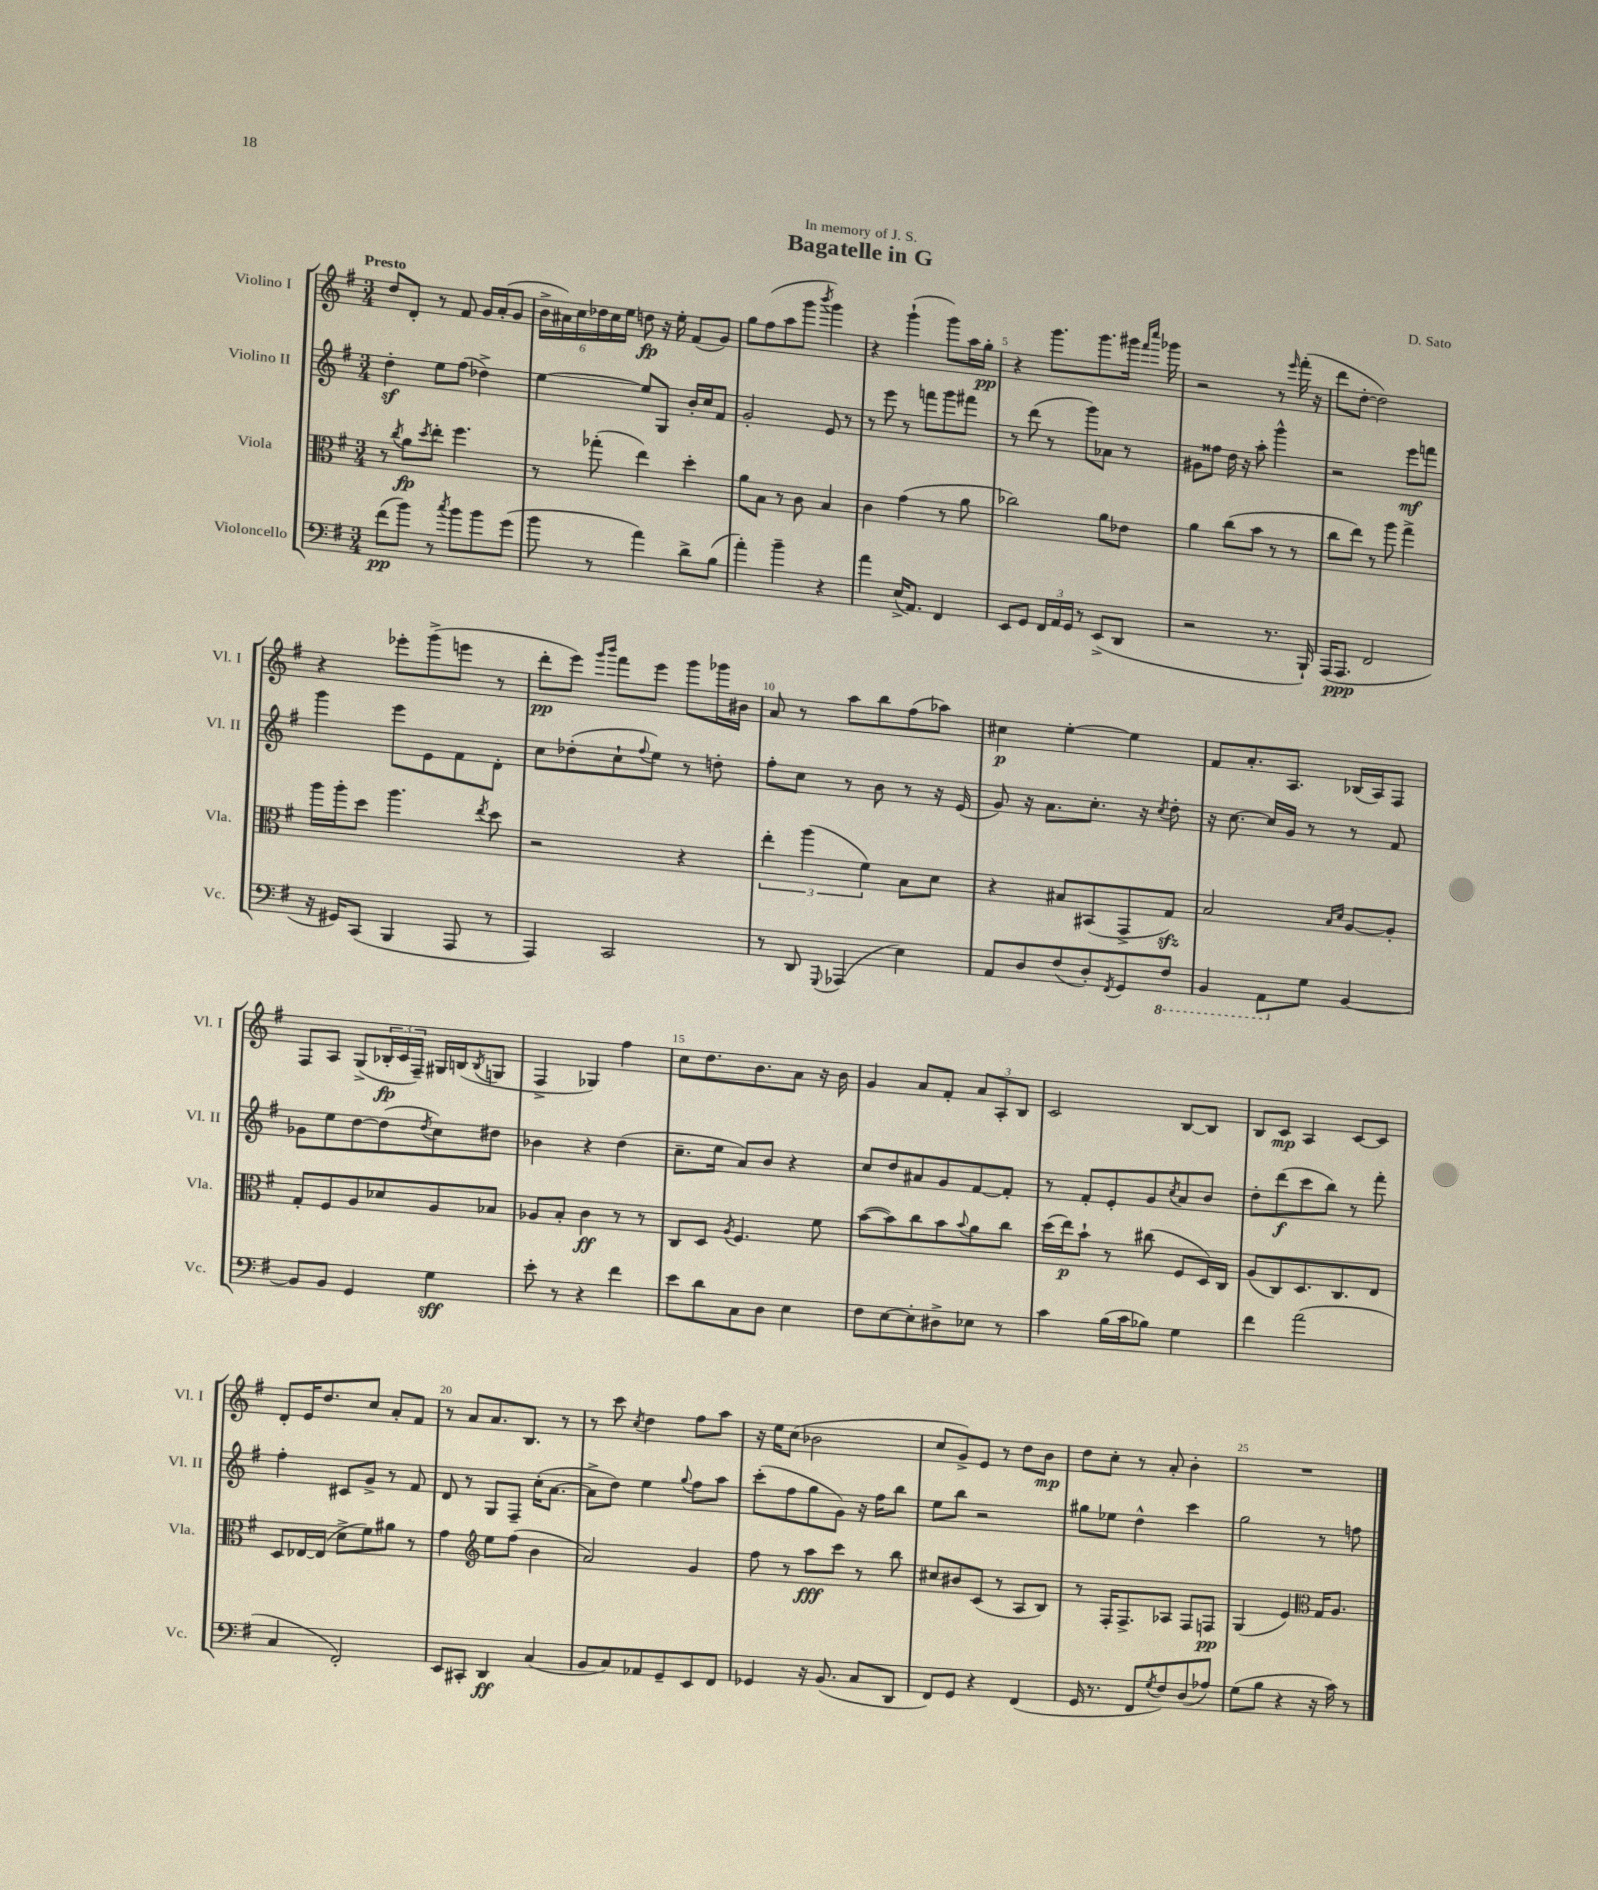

**kern	**kern	**kern	**kern
*staff4	*staff3	*staff2	*staff1
*clefF4	*clefC3	*clefG2	*clefG2
*k[f#]	*k[f#]	*k[f#]	*k[f#]
*M3/4	*M3/4	*M3/4	*M3/4
(8f#	8r	4dd'	8dd
.	8qcc	.	.
8b)	8a	.	8d'
.	8qdd	.	.
8r	8ee'	8ee	8r
8qcc	.	.	.
8b	4.ff#	(8ff#	8f#
8b	.	4dd-^)	16g
.	.	.	(16a'
(8g	.	.	8g
=	=	=	=
8b	8r	[4ee	24b^
.	.	.	24a#)
.	.	.	24cc
8r	(8gg-'	.	24dd-
.	.	.	24cc
.	.	.	24ee
4a)	4ee)	8ee]	8dd
.	.	8G	16r
.	.	.	16ee'
8d^	4dd'	16b'	(8f#
.	.	16cc	.
(8B	.	8f#	8g)
=	=	=	=
4a')	8a	2g'	8gg
.	8B	.	(8ff#
4b~	8r	.	8aa
.	8c	.	8ggg
.	.	.	8qbbb
4r	4B	8e	4ggg)
.	.	8r	.
=	=	=	=
4a	4c	8r	4r
.	.	8eee	.
(16E^	(4g	8r	(4ggg`
8.AA)	.	.	.
.	.	8fff	.
4FF#	8r	8ggg	8ggg)
.	8a	8fff#	16aa
.	.	.	16gg'
=	=	=	=
8EE	2cc-)	8r	4r
8GG	.	(8ddd	.
24FF#	.	8r	8.ggg
24AA	.	.	.
24GG	.	.	.
8r	.	8ggg)	.
.	.	.	8.ggg
(8EE^	8a	8a-	.
8DD	8e-	8r	16ggg#
.	.	.	16qqfff#
.	.	.	16qqcccc
.	.	.	16ggg-
=	=	=	=
2r	4a	8g#	2r
.	.	8ff##	.
.	(8cc	16dd	.
.	.	16r	.
.	8b	8aa'	.
8.r	8r	4ggg^^	8r
.	.	.	16qqeee
.	8r	.	(16fff#'
16BBB`)	.	.	16r
=	=	=	=
(16AAA	8cc	2r	8ddd
8.AAA	.	.	.
.	8ee)	.	[8dd'
2FF#	8r	.	2dd])
.	8aa	.	.
.	4gg^	8eee	.
.	.	8fff	.
=	=	=	=
16r	16aa	4ggg	4r
16GG#)	16aa'	.	.
(8CC	8dd	.	.
4BBB	4.aa	8eee	8eee-'
.	.	8e	(8ggg^
8AAA	.	8f#	8eee
.	8qee	.	.
8r	8dd	8d'	8r
=	=	=	=
4AAA)	2r	8cc	8ddd'
.	.	(8dd-'	8eee)
.	.	.	16qqggg
.	.	.	16qqbbb
2CC	.	8cc`	8fff#
.	.	8qqff#	.
.	.	8ee)	8eee
.	4r	8r	8ggg
.	.	8dd'	16ggg-
.	.	.	16b#
=	=	=	=
8r	6ee'	8ff#'	8a
8DD	.	8cc	8r
.	(6aa	.	.
8qqGGG	.	.	.
(4AAA-	.	8r	8aa
.	6f#)	.	.
.	.	8b	8bb
4E)	8B	8r	(8ff#
.	8d	16r	8aa-)
.	.	(16e	.
=	=	=	=
8AA	4r	8g)	4cc#
8D	.	16r	.
.	.	8.a	.
(8F#	8B#	.	[4ee'
8D')	(8BB#	8.cc'	.
8qFF#	.	.	.
8GG	8GG^	.	4ee]
.	.	16r	.
.	.	8qcc	.
8FF#	8G)	8dd'	.
=	=	=	=
4BBB	2B	16r	8f#
.	.	[8.cc	.
.	.	.	8.a'
8AAA	.	16cc]	.
.	.	16g	8.A
8G	.	8r	.
.	16qqB	.	.
.	16qqd	.	.
[4BB	[8A	8r	(16B-
.	.	.	16A)
.	8A']	8f#	8F#
=	=	=	=
8BB]	8G'	8g-	8F#
8BB	8F#	8ee	8A
4GG	8A	[8dd	(8G^
.	8d-	(8dd]	24B-'
.	.	.	24c
.	.	.	24F#~)
.	.	8qdd	.
4G	8A	8cc)	16G#
.	.	.	(16B
.	.	.	8qB
.	8B-	8dd#	8G
=	=	=	=
8e'	8A-	4b-	4F#^
8r	8B'	.	.
4r	4c	4r	4G-)
4f#	8r	(4dd	4ff#
.	8r	.	.
=	=	=	=
8e	8C	8.cc~	8cc
8d	8D	.	8.dd
.	.	16ee	.
.	8qA	.	.
8C	4.F#	8a)	.
.	.	.	8.b
8D	.	8b	.
4E	.	4r	8a
.	8f#	.	16r
.	.	.	16b
=	=	=	=
8F#	([8b	8cc	4g
[8E	8b])	8dd	.
8E']	8cc	8a#	8a
8D#^	8b	8g	8f#'
.	8qqb	.	.
8E-	8a	[8f#	12a
.	.	.	12A'
8r	8cc	8f#']	.
.	.	.	12B
=	=	=	=
4c	(16dd	8r	2c
.	16ee)	.	.
.	8b`	8f#'	.
(16B	8r	8e'	.
16c	.	.	.
8B-)	(8cc#	8g	.
.	.	8qcc	.
4G	8F#	8a	[8B
.	16D)	8b	8B]
.	16C	.	.
=	=	=	=
4f#	(8A	8dd'	8B
.	8C)	(8ddd	8c
(2a	8.D	8ccc	4A
.	.	8bb)	.
.	8.C	.	.
.	.	8r	[8c
.	8E	8fff#'	8c]
=	=	=	=
4C	8D	4ff#'	8d'
.	[16E-	.	16e
.	(16E-]	.	8.dd
2FF#')	8d^	8c#	.
.	8f#)	8g^	8cc
.	8a#	8r	8a'
.	8r	8f#	8f#
=	=	=	=
8EE	4g	8d	8r
8CC#'	.	8r	8a
*	*clefG2	*	*
4DD	8ee	8G	8.a
.	(8ff#	8F#~	.
.	.	.	8.B
(4C	4b	(16cc'	.
.	.	[8.a	.
.	.	.	8r
=	=	=	=
8BB	2a)	8a^]	8r
8C)	.	8dd)	8ccc
.	.	.	8qcc
8AA-	.	4ee	4dd
8GG~	.	.	.
.	.	8qqgg	.
8EE	4g	8ff#	8ff#
8FF#	.	8aa	8aa
=	=	=	=
4GG-	8ff#	(8ccc'	16r
.	.	.	16ee
.	8r	8ff#	(8cc
16r	8aa	8gg	2b-
(8.BB	.	.	.
.	8ccc	8g)	.
8C	8r	16r	.
.	.	16ff#	.
8DD	8bb	8bb	.
=	=	=	=
8FF#)	8cc#	8ee	8cc
8GG	8b#	8bb	8g^)
4r	(8c	2r	8e
.	8r	.	8r
(4FF#	8A	.	8dd
.	8B)	.	8b
=	=	=	=
16GG	8r	8gg#	8dd
8.r	.	.	.
.	16F#'	8ee-	8cc'
.	8.F#^	.	.
8FF#	.	4dd^^	8r
8qG	.	.	.
8F#)	8A-	.	8a'
(8D	8F#	4ccc	4b'
8A-)	8F	.	.
=	=	=	=
(8G	(4G	2gg	2.r
8B	.	.	.
4r	4e)	.	.
*	*clefC3	*	*
16r	16G	8r	.
16c)	8.A	.	.
8r	.	8ff	.
==	==	==	==
*-	*-	*-	*-
